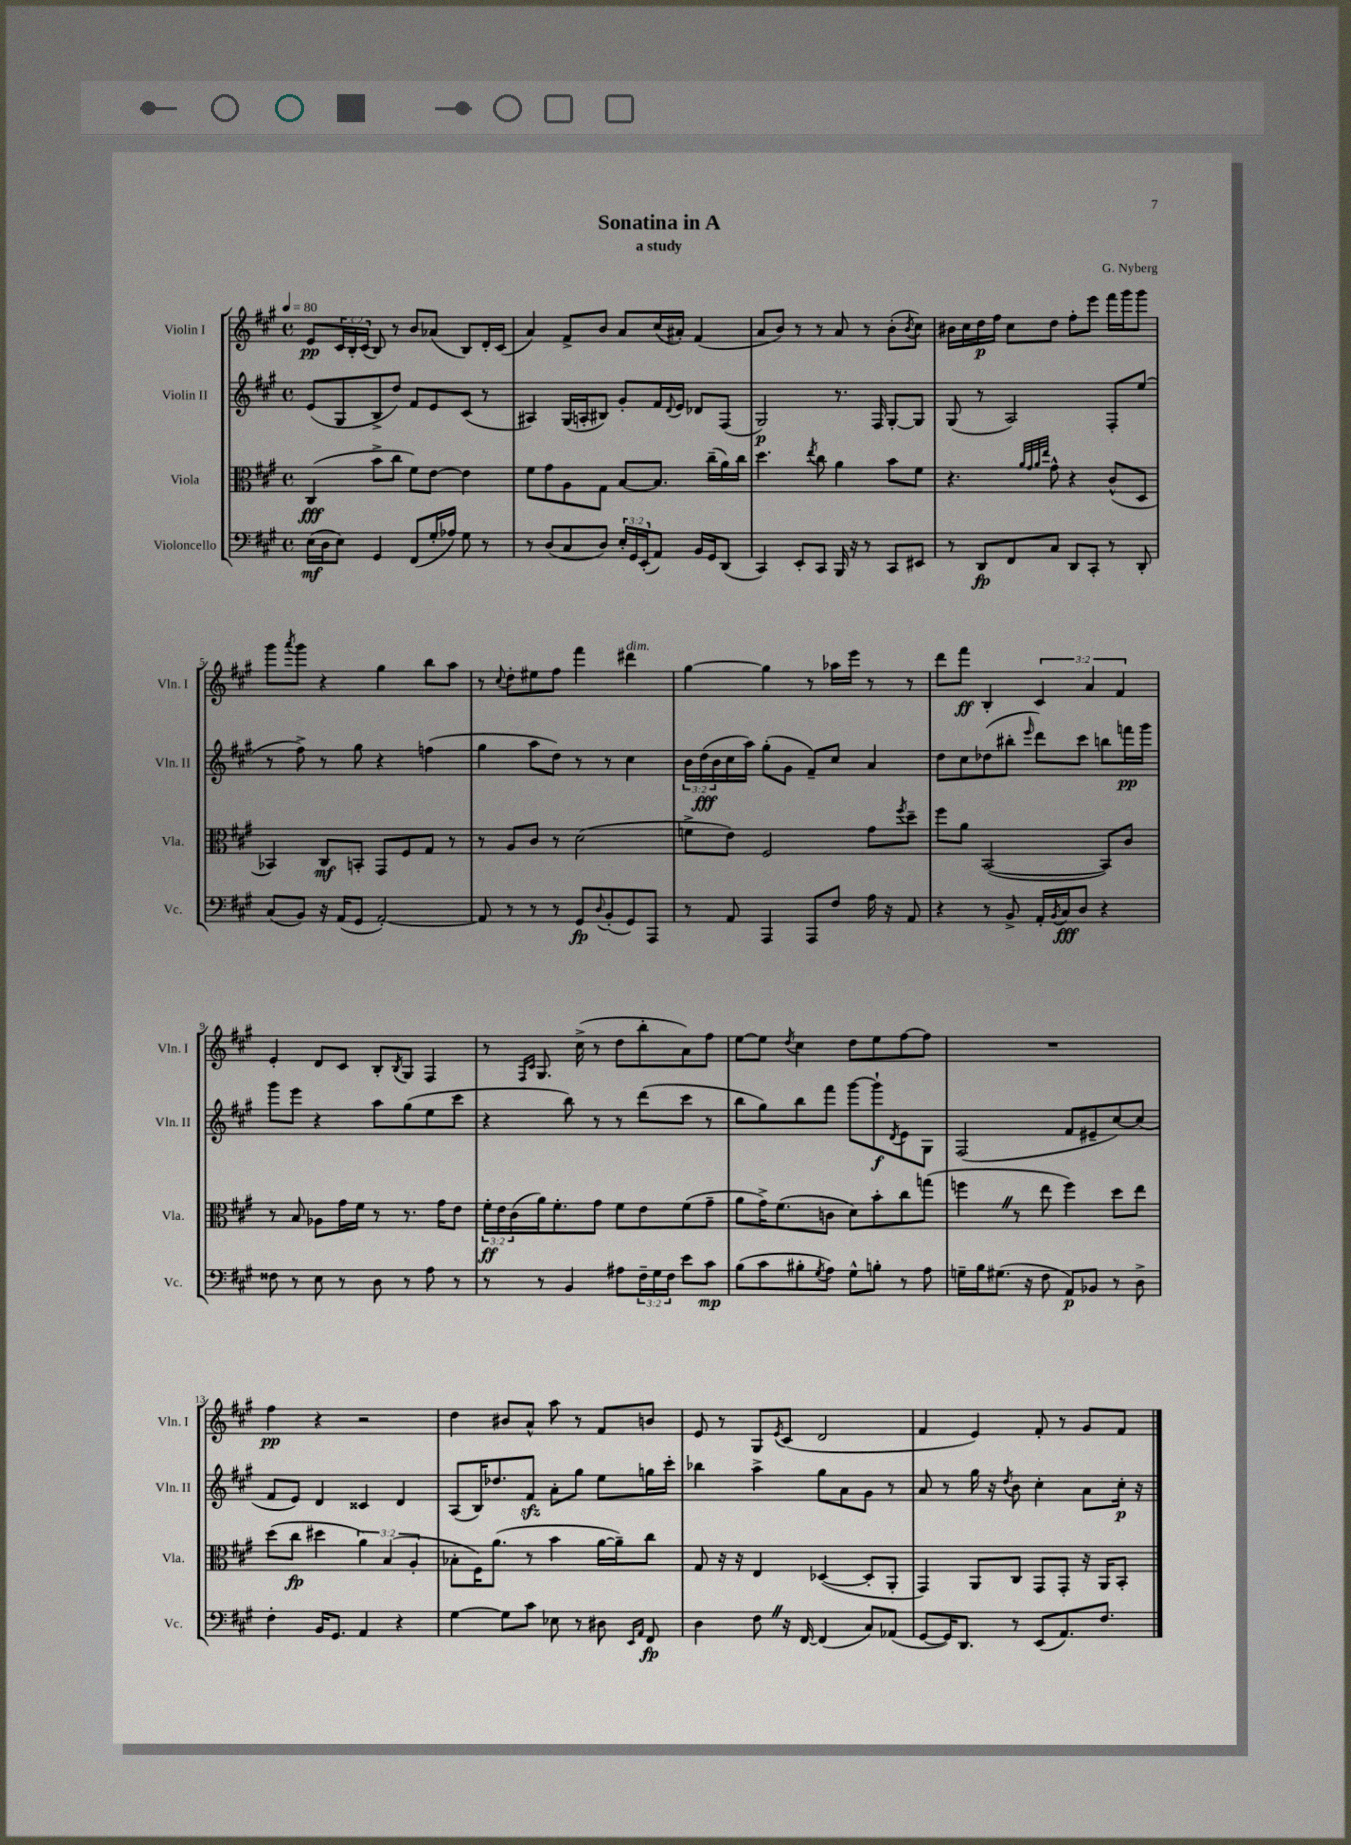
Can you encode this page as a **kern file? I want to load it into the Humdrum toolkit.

**kern	**kern	**kern	**kern
*staff4	*staff3	*staff2	*staff1
*clefF4	*clefC3	*clefG2	*clefG2
*k[f#c#g#]	*k[f#c#g#]	*k[f#c#g#]	*k[f#c#g#]
*M4/4	*M4/4	*M4/4	*M4/4
*met(c)	*met(c)	*met(c)	*met(c)
*MM80	*MM80	*MM80	*MM80
(16E	(4C#	(8e	8e
16D	.	.	.
8E)	.	8G#	24c#
.	.	.	24B'
.	.	.	(24c#
4GG#	8b^	8B^	8B)
.	8cc#	8dd)	8r
(8FF#	8f#)	8f#	8b
16G#'	[8e	8e	(8a-
16A-)	.	.	.
8G#	4e]	(8c#	8B)
8r	.	8r	16d'
.	.	.	(16c#
=	=	=	=
8r	8f#	4A#)	4a)
(8D	8g#	.	.
8C#	8A	(16G#	8f#^
.	.	16A'	.
8D)	8G#	8B#)	8b
24E'	[8B	8g#'	8a
24GG#	.	.	.
(24EE'	.	.	.
8AA)	8.B]	16f#	(16cc#
.	.	8qqd	.
.	.	16e	16a#')
16BB	.	8d-	(4f#
16GG#	(16cc#~	.	.
(8DD	16a)	(8F#	.
.	16cc#	.	.
=	=	=	=
4CC#)	4.dd	2G#)	8a
.	.	.	8b)
8EE'	.	.	8r
.	8qee	.	.
8CC#	8cc#	.	8r
16BBB	4a	8.r	8a
16r	.	.	.
8r	.	.	8r
.	.	16F#	.
8CC#	8b	[8G#'	(8b'
.	.	.	8qb
8EE#	8f#	8G#]	8cc#)
=	=	=	=
8r	4.r	(8G#	16b#
.	.	.	16cc#
8DD	.	8r	16dd
.	.	.	16ff#
8FF#	.	2A)	8cc#
.	32qqa	.	.
.	32qqg#	.	.
.	32qqa	.	.
.	32qqee	.	.
8C#	8g#^^	.	8dd
8DD	4r	.	8ff#'
8CC#'	.	.	8eee
8r	(8c#^^	8F#'	16fff#
.	.	.	16ggg#
8DD'	8D	(8ee	8ggg#
=	=	=	=
(8C#	4BB-)	8r	8ggg#
.	.	.	8qaaa
8BB)	.	8ff#^)	8ggg#
16r	8C#	8r	4r
(16AA	.	.	.
8GG#	8BB'	8gg#	.
[2AA')	8GG#	4r	4gg#
.	8F#	.	.
.	8G#	(4ff	8bb
.	8r	.	8aa
=	=	=	=
8AA]	8r	4gg#	8r
.	.	.	8qqcc#
8r	8A	.	8dd'
8r	8c#	8aa	8ee#
8r	8r	8dd)	8ff#
8GG#	(2d	8r	4fff#
8qqD	.	.	.
(8BB'	.	8r	.
8GG#)	.	4cc#	4ddd#
8AAA	.	.	.
=	=	=	=
8r	8f^	24b	[4gg#
.	.	(24dd	.
.	.	24b	.
8AA	8e)	16cc#	.
.	.	16aa)	.
4AAA	2F#	(8gg#'	4gg#]
.	.	8g#	.
8AAA	.	8f#~)	8r
8F#	.	8cc#	16aa-
.	.	.	16eee
16A	8g#	4a	8r
16r	.	.	.
.	8qff#	.	.
8AA	8dd~	.	8r
=	=	=	=
4r	8ff#	8dd	8ddd
.	8a	8cc#	8fff#
8r	([2BB	(8dd-	4B'
8BB^	.	8bb#'	.
.	.	16qqeee	.
16AA'	.	8ddd)	6c#
8qBB	.	.	.
16C#	.	.	.
8D	.	8ccc#	.
.	.	.	6a
4r	8BB])	8bb	.
.	.	.	6f#
.	8c#	16fff	.
.	.	16ggg#	.
=	=	=	=
8F##	8r	8ggg#	4e'
8r	8B	8eee	.
8E	8A-	4r	8d
8r	16g#	.	8c#
.	16f#	.	.
8D	8r	8aa	8B'
.	.	.	8qB
8r	8.r	(8gg#	8G#
8A	.	8ee	4F#
.	16g#	.	.
8r	8e	8ccc#	.
=	=	=	=
8r	24f#'	4r	8r
.	24e	.	.
.	(24c#	.	.
.	.	.	16qqF#
.	.	.	16qqc#
8r	16a)	.	8.G#
.	8.f#'	.	.
4BB	.	8bb)	.
.	.	.	(16cc#^
.	8g#	8r	8r
8A#	8f#	8r	8dd
24F#~	8e	(8ddd	8bb'
24G#	.	.	.
24F#	.	.	.
8e	(8f#	8ccc#	8a)
8c#	8g#~	8r	8ff#
=	=	=	=
(8B	8a	8bb	[8ee
8c#	16g#^)	8gg#)	8ee]
.	(8.f#	.	.
.	.	.	8qdd
8B#'	.	8bb	4cc#
8qG#	.	.	.
8A)	8c	8fff#	.
8G#^^	8d)	[8ggg#	8dd
8B'	8b'	8ggg#`]	8ee
.	.	8qd	.
8r	8cc#	8e	[8ff#
8A	(8gg	8G#	8ff#]
=	=	=	=
16G~	4ff	(2F#	1r
16B	.	.	.
(8.G#	.	.	.
.	8r	.	.
16r	.	.	.
8F#	8ee	.	.
8AA)	4ff)	8f#	.
8BB-	.	8e#~	.
8r	8dd	[8cc#)	.
8D^	8ee	(8cc#]	.
=	=	=	=
4F#'	(8dd	8f#	4ff#
.	8cc#	8e)	.
16BB	4dd#	4d	4r
8.GG#	.	.	.
4AA	6a)	4c##	2r
.	(6B	.	.
4r	.	4d	.
.	6A'	.	.
=	=	=	=
[4G#	8B-'	(8A	4dd
.	16F#)	16B)	.
.	(8.a	8.dd-	.
8G#]	.	.	8b#
8c#	8r	8f#	8a^^
8E-	4b	8a'	8aa
8r	.	8gg#	8r
8D#	[16a	8ee	8f#
.	16a~])	.	.
16qqEE	.	.	.
16qqAA	.	.	.
8FF#	8cc#	16gg	8b
.	.	16ccc#'	.
=	=	=	=
4D	8G#	4bb-	8e
.	16r	.	8r
.	16r	.	.
8F#	4E	4aa^	8G#
.	.	.	8qe
16r	.	.	(8c#
[16FF#	.	.	.
(4FF#]	([4D-	8gg#	2d
.	.	8a	.
8C#)	8D-']	8g#	.
(8AA-	8AA'	8r	.
=	=	=	=
[8GG#	4GG#)	8a	4f#
16GG#])	.	8r	.
8.DD	.	.	.
.	8AA	16gg#	4e)
.	.	16r	.
.	.	8qdd	.
8r	8C#	8b	.
(8EE	8GG#	4cc#'	8f#'
8.AA)	8GG#'	.	8r
.	16r	8a	8g#
8.F#	16AA	.	.
.	8BB'	16cc#'	8f#
.	.	16r	.
==	==	==	==
*-	*-	*-	*-
